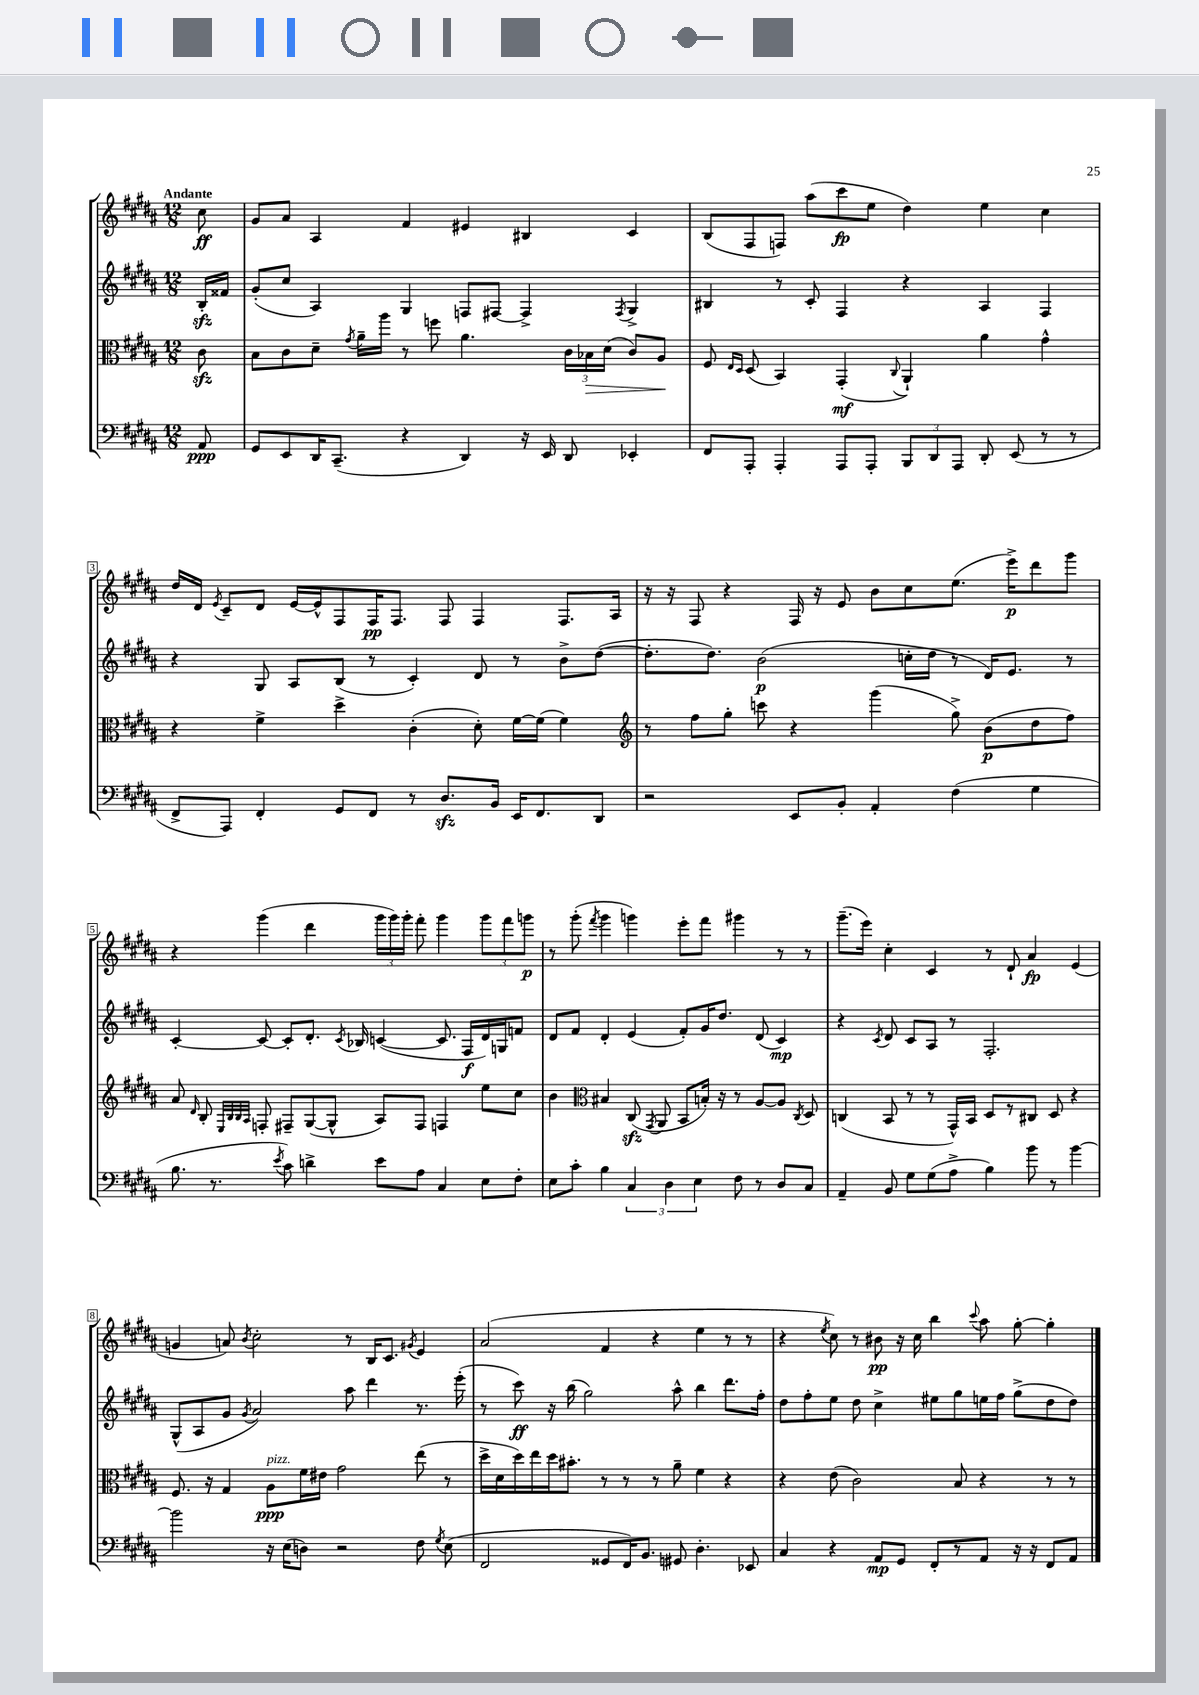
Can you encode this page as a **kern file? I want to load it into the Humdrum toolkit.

**kern	**dynam	**kern	**dynam	**kern	**dynam	**kern	**dynam
*part4	*part4	*part3	*part3	*part2	*part2	*part1	*part1
*staff4	*staff4	*staff3	*staff3	*staff2	*staff2	*staff1	*staff1
*clefF4	*	*clefC3	*	*clefG2	*	*clefG2	*
*k[f#c#g#d#a#]	*	*k[f#c#g#d#a#]	*	*k[f#c#g#d#a#]	*	*k[f#c#g#d#a#]	*
*M12/8	*	*M12/8	*	*M12/8	*	*M12/8	*
=	=	=	=	=	=	=	=
!	!	!	!	!	!	!LO:TX:a:B:t=Andante	!
8AA#/	ppp	8c#zz\	.	16Bzz'/LL	.	8cc#\	ff
.	.	.	.	16f##X/JJ	.	.	.
=1	=1	=1	=1	=1	=1	=1	=1
8GG#/L	.	8B\L	.	(8g#'/L	.	8g#/L	.
8EE/	.	8c#\	.	8cc#/J	.	8a#/J	.
16DD#/K	.	8d#~\J	.	4A#/)	.	4A#/	.
(8.CC#~/J	.	.	.	.	.	.	.
.	.	8qg#/	.	.	.	.	.
.	.	16a#~\LL	.	.	.	.	.
.	.	16aa#\JJ	.	.	.	.	.
4r	.	8r	.	4G#/	.	4f#/	.
.	.	8ffn\	.	.	.	.	.
4DD#/)	.	4.a#\	.	8Fn/L	.	4e#X/	.
.	.	.	.	[8F#X/J	.	.	.
16r	.	.	.	4F#^/]	.	4B#X/	.
16EE/	.	.	.	.	.	.	.
8DD#/	.	24c#\LL	.	.	.	.	.
!	!	!	!LO:HP:b	!	!	!	!
.	.	24B-X\	>	.	.	.	.
.	.	(24d#\JJ	.	.	.	.	.
.	.	.	.	8qF#/	.	.	.
4EE-X'/	.	8c#/L)	.	4G#^/	.	4c#/	.
.	.	8A#/J	.	.	.	.	.
.	.	.	]	.	.	.	.
=2	=2	=2	=2	=2	=2	=2	=2
8FF#/L	.	8F#/	.	4B#X/	.	(8B/L	.
.	.	16qqE/LL	.	.	.	.	.
.	.	16qqD#/JJ	.	.	.	.	.
8AAA#'/J	.	(8D#/	.	.	.	8F#/	.
4AAA#'/	.	4BB/)	.	8r	.	8Fn/J)	.
.	.	.	.	8c#'/	.	(8aa#\L	.
8AAA#/L	.	(4GG#'/	mf	4F#/	.	8ccc#\	fp
8AAA#'/J	.	.	.	.	.	8ee\J	.
.	.	8qqC#/	.	.	.	.	.
12BBB/L	.	4AA#`/)	.	4r	.	4dd#\)	.
12DD#/	.	.	.	.	.	.	.
12AAA#/J	.	.	.	.	.	.	.
8DD#'/	.	4a#\	.	4A#/	.	4ee\	.
(8EE/	.	.	.	.	.	.	.
8r	.	4g#^^\	.	4F#/	.	4cc#\	.
8r	.	.	.	.	.	.	.
!!LO:LB:g=z
=3	=3	=3	=3	=3	=3	=3	=3
8FF#^/L	.	4r	.	4r	.	16dd#/LL	.
.	.	.	.	.	.	16d#/JJ	.
.	.	.	.	.	.	8qe/	.
8AAA#/J)	.	.	.	.	.	8c#~/L	.
4FF#'/	.	4f#^\	.	8G#/	.	8d#/J	.
.	.	.	.	8A#/L	.	[16e/LL	.
.	.	.	.	.	.	16e^^/J]	.
8GG#/L	.	4dd#^\	.	(8B/J	.	8F#/	.
8FF#/J	.	.	.	8r	.	16F#/K	pp
.	.	.	.	.	.	8.F#/J	.
8r	.	(4c#'\	.	4c#'/)	.	.	.
8.D#zz/L	.	.	.	.	.	8F#/	.
.	.	8d#'\)	.	8d#/	.	4F#/	.
16BB/Jk	.	.	.	.	.	.	.
16EE/KL	.	[16f#\LL	.	8r	.	.	.
8.FF#/	.	(16f#\JJ]	.	.	.	.	.
.	.	4f#\)	.	8b^\L	.	8.F#/L	.
8DD#/J	.	.	.	([8dd#\J	.	.	.
.	.	.	.	.	.	16A#/Jk	.
=4	=4	=4	=4	=4	=4	=4	=4
*	*	*clefG2	*	*	*	*	*
2r	.	8r	.	8.dd#'\L]	.	16r	.
.	.	.	.	.	.	16r	.
.	.	8ff#\L	.	.	.	8F#/	.
.	.	.	.	8.dd#\J)	.	.	.
.	.	8gg#'\J	.	.	.	4r	.
.	.	8cccn\	.	(2b\	p	.	.
8EE/L	.	4r	.	.	.	16F#/	.
.	.	.	.	.	.	16r	.
8BB'/J	.	.	.	.	.	8e/	.
4AA#'/	.	(4ggg#\	.	.	.	8b\L	.
.	.	.	.	16ccn'\LL	.	8cc#\	.
.	.	.	.	16dd#\JJ	.	.	.
(4F#\	.	8gg#^\)	.	8r	.	(8.ee\J	.
.	.	(8b\L	p	16d#/KL)	.	.	.
.	.	.	.	8.e/J	.	16eee^\KL)	p
4G#\	.	8dd#\	.	.	.	8ddd#\	.
.	.	8ff#\J)	.	8r	.	8ggg#\J	.
!!LO:LB:g=z
=5	=5	=5	=5	=5	=5	=5	=5
8.B\	.	8a#/	.	[4c#'/	.	4r	.
.	.	16qqd#/	.	.	.	.	.
.	.	8B'/	.	.	.	.	.
8.r	.	.	.	.	.	.	.
.	.	32qqE/LLL	.	.	.	.	.
.	.	32qqB/	.	.	.	.	.
.	.	32qqB/	.	.	.	.	.
.	.	32qqA#/JJJ	.	.	.	.	.
.	.	8Fn'/	.	8c#/_	.	(4ggg#\	.
8qe/	.	.	.	.	.	.	.
8c#\)	.	8F#X~/L	.	8c#'/L]	.	.	.
4dn^\	.	([8G#/	.	8.d#'/J	.	4ddd#\	.
.	.	8G#^^/J]	.	.	.	.	.
.	.	.	.	8qc#/	.	.	.
.	.	.	.	16B-X/	.	.	.
8e\L	.	8A#/L)	.	([4cn/	.	24ggg#\LL	.
.	.	.	.	.	.	24ggg#\)	.
.	.	.	.	.	.	24ggg#'\JJ	.
8A#\J	.	8F#/J	.	.	.	8fff#'\	.
4C#/	.	4Fn/	.	8.c/]	.	4ggg#\	.
.	.	.	.	16F#/LL	f	.	.
8E\L	.	8ee\L	.	16d#/)	.	12ggg#\L	.
.	.	.	.	16Gn/J	.	.	.
.	.	.	.	.	.	12fff#\	.
8F#'\J	.	8cc#\J	.	8fn/J	.	.	.
.	.	.	.	.	.	12gggn\J	p
=6	=6	=6	=6	=6	=6	=6	=6
8E\L	.	4b\	.	8d#/L	.	8r	.
8c#'\J	.	.	.	8f#/J	.	(8ggg#'\	.
*	*	*clefC3	*	*	*	*	*
.	.	.	.	.	.	8qfff#/	.
4B\	.	4B#X/	.	4d#'/	.	4ggg#\	.
6C#/	.	(8C#zz/	.	(4e/	.	4gggn\)	.
.	.	8qGG#/	.	.	.	.	.
.	.	8AA#/	.	.	.	.	.
6D#\	.	.	.	.	.	.	.
.	.	8BB/L	.	8f#'/L)	.	8eee'\L	.
6E\	.	.	.	.	.	.	.
.	.	16Bn'/Jk)	.	16g#/K	.	8fff#\J	.
.	.	16r	.	8.dd#/J	.	.	.
8F#\	.	8r	.	.	.	4ggg#X\	.
8r	.	[8A#/L	.	(8d#/	.	.	.
8D#/L	.	8A#/J]	.	4c#/)	mp	8r	.
.	.	8qC#/	.	.	.	.	.
8C#/J	.	8D#/	.	.	.	8r	.
=7	=7	=7	=7	=7	=7	=7	=7
4AA#~/	.	(4Cn/	.	4r	.	(8.ggg#~\L	.
.	.	.	.	.	.	16eee\Jk)	.
.	.	.	.	8qc#/	.	.	.
8BB/	.	8BB/	.	8d#/	.	4cc#'\	.
8G#\L	.	8r	.	8c#/L	.	.	.
(8G#\	.	8r	.	8A#/J	.	4c#/	.
8A#^\J	.	16GG#^^/LL)	.	8r	.	.	.
.	.	16BB/JJ	.	.	.	.	.
4B\)	.	8D#/L	.	2.F#'/	.	8r	.
.	.	8r	.	.	.	8d#`/	.
8b\	.	8C#X/J	.	.	.	4a#/	fp
8r	.	8D#/	.	.	.	.	.
[4b\	.	4r	.	.	.	(4e/	.
!!LO:LB:g=z
=8	=8	=8	=8	=8	=8	=8	=8
2b\]	.	8.F#/	.	(8G#^^/L	.	4gn/	.
.	.	.	.	8A#/	.	.	.
.	.	16r	.	.	.	.	.
.	.	4G#/	.	8g#/J	.	8an/)	.
.	.	.	.	8qg#/	.	8qb/	.
.	.	.	.	2a#/)	.	2cc#'\	.
!	!	!LO:TX:a:i:t=pizz.	!	!	!	!	!
16r	.	8A#\L	ppp	.	.	.	.
(16E\KL	.	.	.	.	.	.	.
8Dn\J)	.	16f#\L	.	.	.	.	.
.	.	16e#X\JJ	.	.	.	.	.
2r	.	2g#\	.	.	.	.	.
.	.	.	.	8aa#\	.	8r	.
.	.	.	.	4ddd#\	.	16B/KL	.
.	.	.	.	.	.	8.c#/J	.
.	.	.	.	.	.	8qg#X/	.
8F#\	.	(8ee\	.	8.r	.	4e/	.
8qG#/	.	.	.	.	.	.	.
(8E\	.	8r	.	.	.	.	.
.	.	.	.	(16eee'\	.	.	.
=9	=9	=9	=9	=9	=9	=9	=9
2FF#/	.	16dd#^\LL	.	8r	.	(2a#/	.
.	.	16d#\	.	.	.	.	.
.	.	16dd#\)	.	8ccc#\)	ff	.	.
.	.	16ee\	.	.	.	.	.
.	.	16dd#\J	.	16r	.	.	.
.	.	8.b#X'\J	.	(16bb\	.	.	.
.	.	.	.	2gg#\)	.	.	.
8GG##X/L	.	8r	.	.	.	4f#/	.
16FF#/K)	.	8r	.	.	.	.	.
8.BB/J	.	.	.	.	.	.	.
.	.	8r	.	.	.	4r	.
8GG#X/	.	8a#~\	.	8aa#^^\	.	.	.
4.D#'\	.	4f#\	.	4bb\	.	4ee\	.
.	.	4r	.	8.ddd#\L	.	8r	.
8EE-X/	.	.	.	.	.	8r	.
.	.	.	.	16ff#'\Jk	.	.	.
=10	=10	=10	=10	=10	=10	=10	=10
4C#/	.	4r	.	8dd#\L	.	4r	.
.	.	.	.	8ff#'\	.	.	.
.	.	.	.	.	.	8qee/	.
4r	.	(8e\	.	8ee\J	.	8cc#\)	.
.	.	2c#\)	.	8dd#\	.	8r	.
8AA#/L	mp	.	.	4cc#^\	.	8b#X\	pp
8GG#/J	.	.	.	.	.	16r	.
.	.	.	.	.	.	16cc#\	.
8FF#'/L	.	.	.	8ee#X\L	.	4bb\	.
8r	.	8B/	.	8gg#\	.	.	.
.	.	.	.	.	.	8qqccc#/	.
8AA#/J	.	4r	.	16een\L	.	8aa#\	.
.	.	.	.	16ff#\JJ	.	.	.
16r	.	.	.	(8gg#^\L	.	[8gg#'\	.
16r	.	.	.	.	.	.	.
8FF#/L	.	8r	.	8dd#\	.	4gg#'\]	.
8AA#/J	.	8r	.	8dd#\J)	.	.	.
==	==	==	==	==	==	==	==
*-	*-	*-	*-	*-	*-	*-	*-
